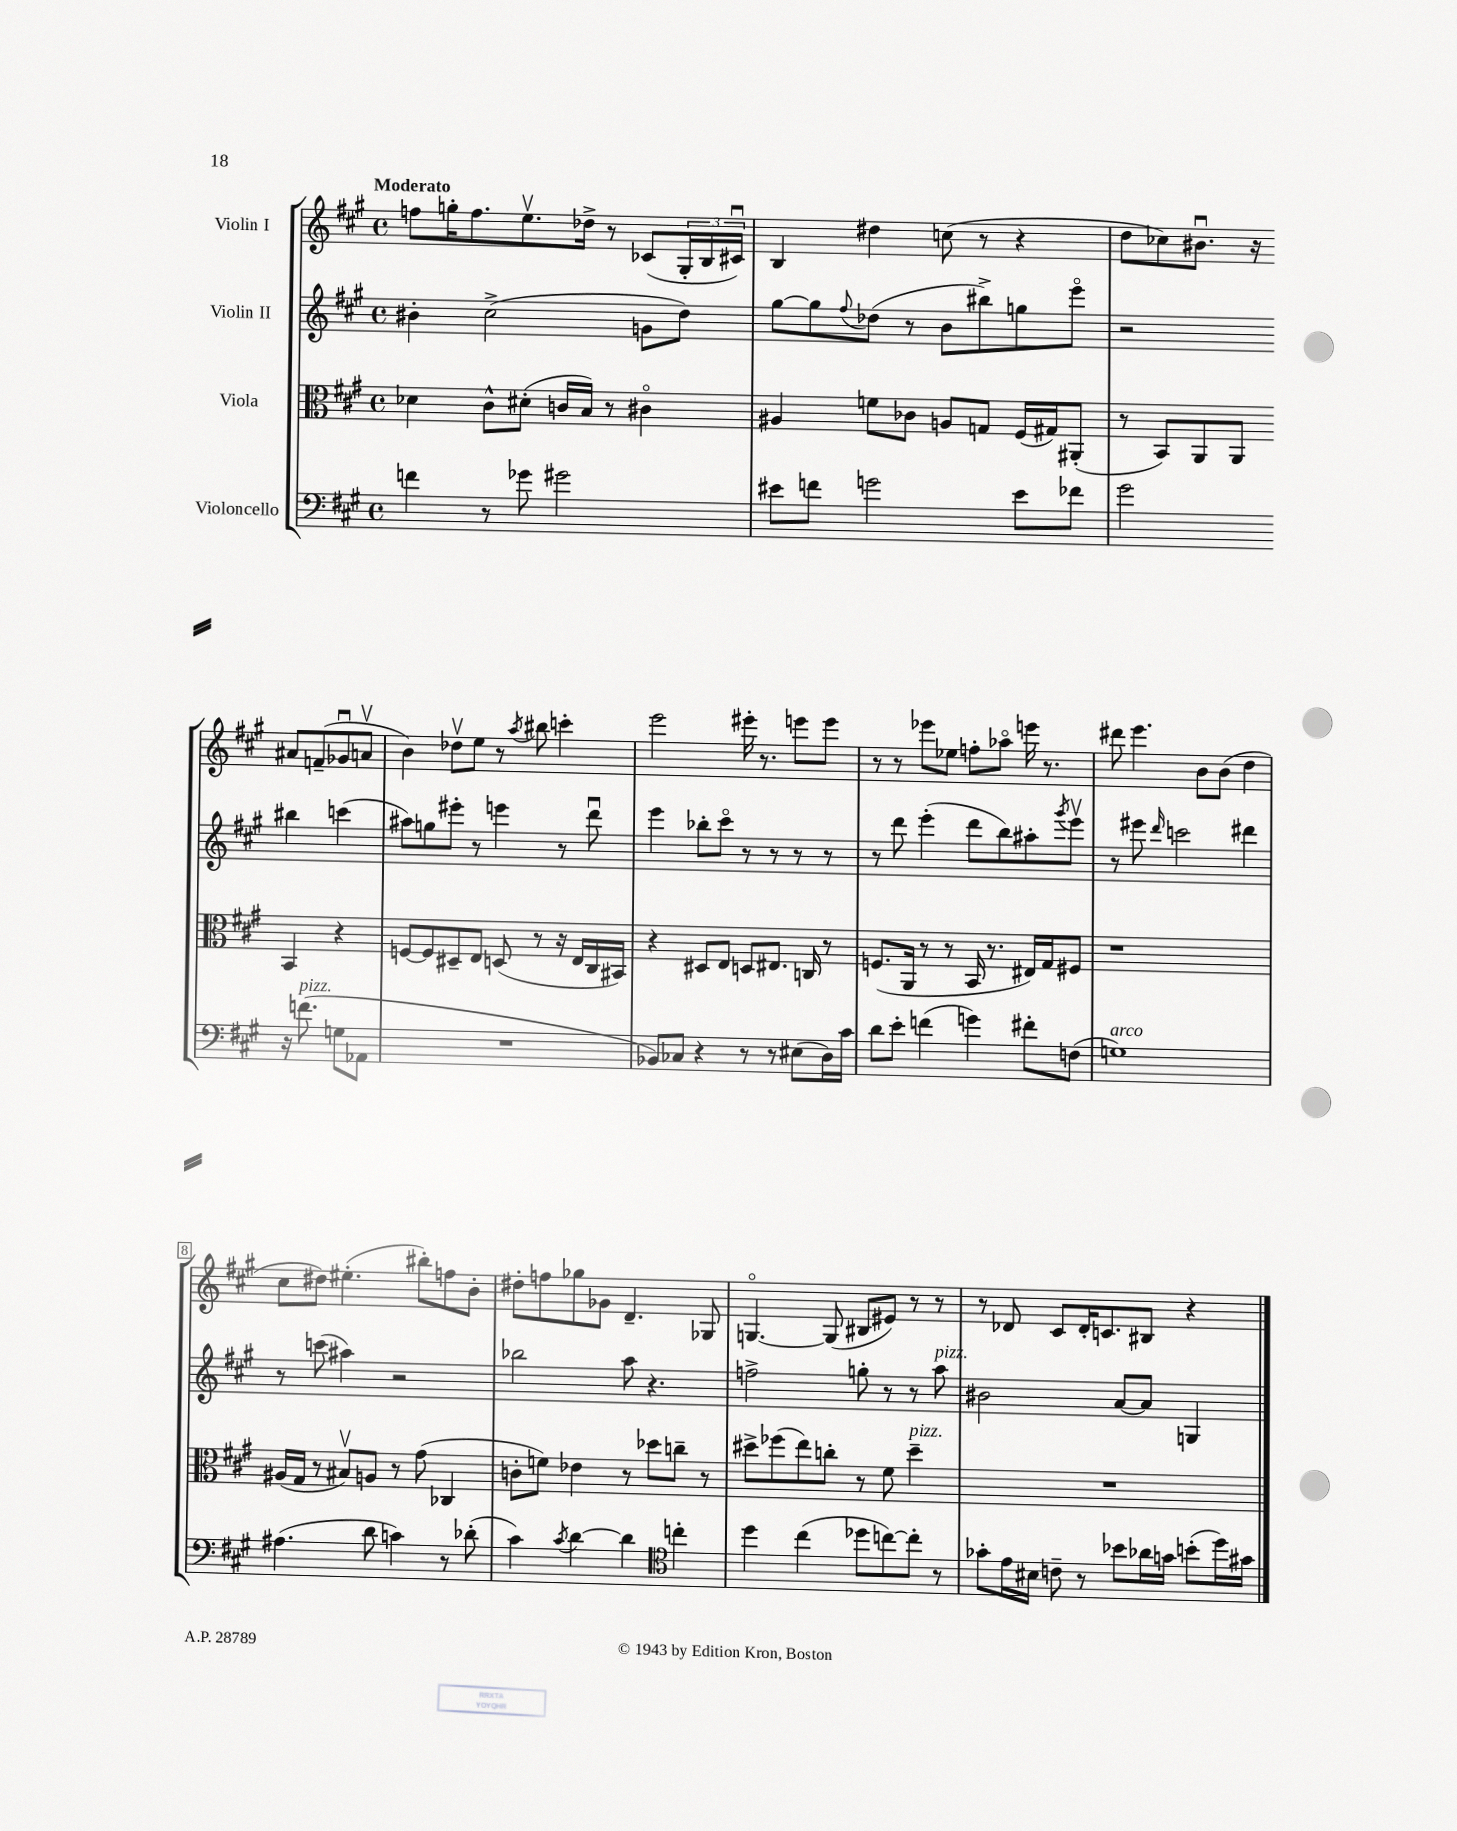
<<
\new StaffGroup <<
\new Staff = "s0" \with { instrumentName = "Violin I" } {
    \clef treble \key a \major \defaultTimeSignature \time 4/4 \tempo "Moderato"
    f''8 g''16-. f''8. e''8.\upbow des''16-> r8 ces'8( \tuplet 3/2 { gis16-. b16 cis'16\downbow) } |
    b4 dis''4 c''8( r8 r4 |
    d''8 ces''8) bis'8.\downbow r16 ais'8 f'8--( ges'8\downbow a'8\upbow |
    b'4) des''8\upbow e''8 r8 \acciaccatura { a''8 } bis''8 c'''4-. |
    e'''2 eis'''16-. r8. e'''8 e'''8 |
    r8 r8 ees'''8 ees''8 f''8-. aes''8\flageolet e'''16 r8. |
    dis'''8 e'''4. b'8 b'8( d''4 |
    cis''8 dis''8) eis''4.-.( bis''8-.) f''8 b'8-. |
    dis''8-. f''8 ges''8 ges'8 d'4.-- ges8 |
    g4.~\flageolet g8( bis8 eis'8) r8 r8 |
    r8 des'8 cis'8 des'16-. c'8. bis8 r4 \bar "|." |
}
\new Staff = "s1" \with { instrumentName = "Violin II" } {
    \clef treble \key a \major \defaultTimeSignature \time 4/4
    bis'4-. cis''2->( g'8 d''8) |
    gis''8~ gis''8 \appoggiatura { fis''8 } des''8( r8 b'8 bis''8->) g''8 e'''8\flageolet |
    r2 bis''4 c'''4( |
    ais''8) g''8 eis'''8-. r8 e'''4 r8 d'''8\downbow |
    e'''4 bes''8-. cis'''8\flageolet r8 r8 r8 r8 |
    r8 d'''8 e'''4-.( d'''8 b''8) ais''8-. \acciaccatura { gis'''8 } e'''8\upbow |
    r8 eis'''8 \grace { d'''16 } c'''2 dis'''4 |
    r8 c'''8( ais''4) r2 |
    bes''2 a''8 r4. |
    f''2-> g''8-. r8 r8 a''8^\markup { \italic "pizz." } |
    bis'2 a'8~ a'8 g4 \bar "|." |
}
\new Staff = "s2" \with { instrumentName = "Viola" } {
    \clef alto \key a \major \defaultTimeSignature \time 4/4
    des'4 cis'8-^ dis'8-.( c'16 b16) r8 cis'4\flageolet |
    ais4 f'8 ces'8 a8 g8 fis16( gis16) ais,8-.( |
    r8 b,8) a,8 a,8 b,4 r4 |
    f8~ f8 dis8-- e8 d8( r8 r16 e16 cis16 bis,16) |
    r4 dis8 e8 d8 eis8. c16 r8 |
    f8.( a,16 r8 r8 b,16 r8. eis16) gis16 fis8 |
    r1 |
    ais16( gis16 r8 bis8\upbow) a8 r8 gis'8( ces4 |
    c'8-. f'8) ees'4 r8 des''8 c''8-- r8 |
    dis''8-> fes''8( e''8) c''8-. r8 fis'8 dis''4--^\markup { \italic "pizz." } |
    R1 \bar "|." |
}
\new Staff = "s3" \with { instrumentName = "Violoncello" } {
    \clef bass \key a \major \defaultTimeSignature \time 4/4
    f'4 r8 ges'8 gis'2 |
    eis'8 f'8 g'2 eis'8 fes'8 |
    gis'2 r16 f'8.^\markup { \italic "pizz." }( g8 aes,8 |
    R1 |
    bes,8) ces8 r4 r8 r8 eis8( d16) cis'16 |
    d'8 e'8-. f'4( g'4) fis'8-. f8( |
    g1^\markup { \italic "arco" }) |
    ais4.( d'8 c'4) r8 des'8-.( |
    cis'4) \acciaccatura { cis'8 } d'4~ d'4 \clef tenor c''4-. |
    d''4 cis''4( des''8 c''8~) c''8-. r8 |
    ges'8-. e'16 bis16 c'8-- r8 bes'8 aes'16 g'16 b'8-.( d''16) gis'16 \bar "|." |
}
>>
>>
\layout { \context { \Score \override BarNumber.stencil = #(make-stencil-boxer 0.1 0.3 ly:text-interface::print) } }
